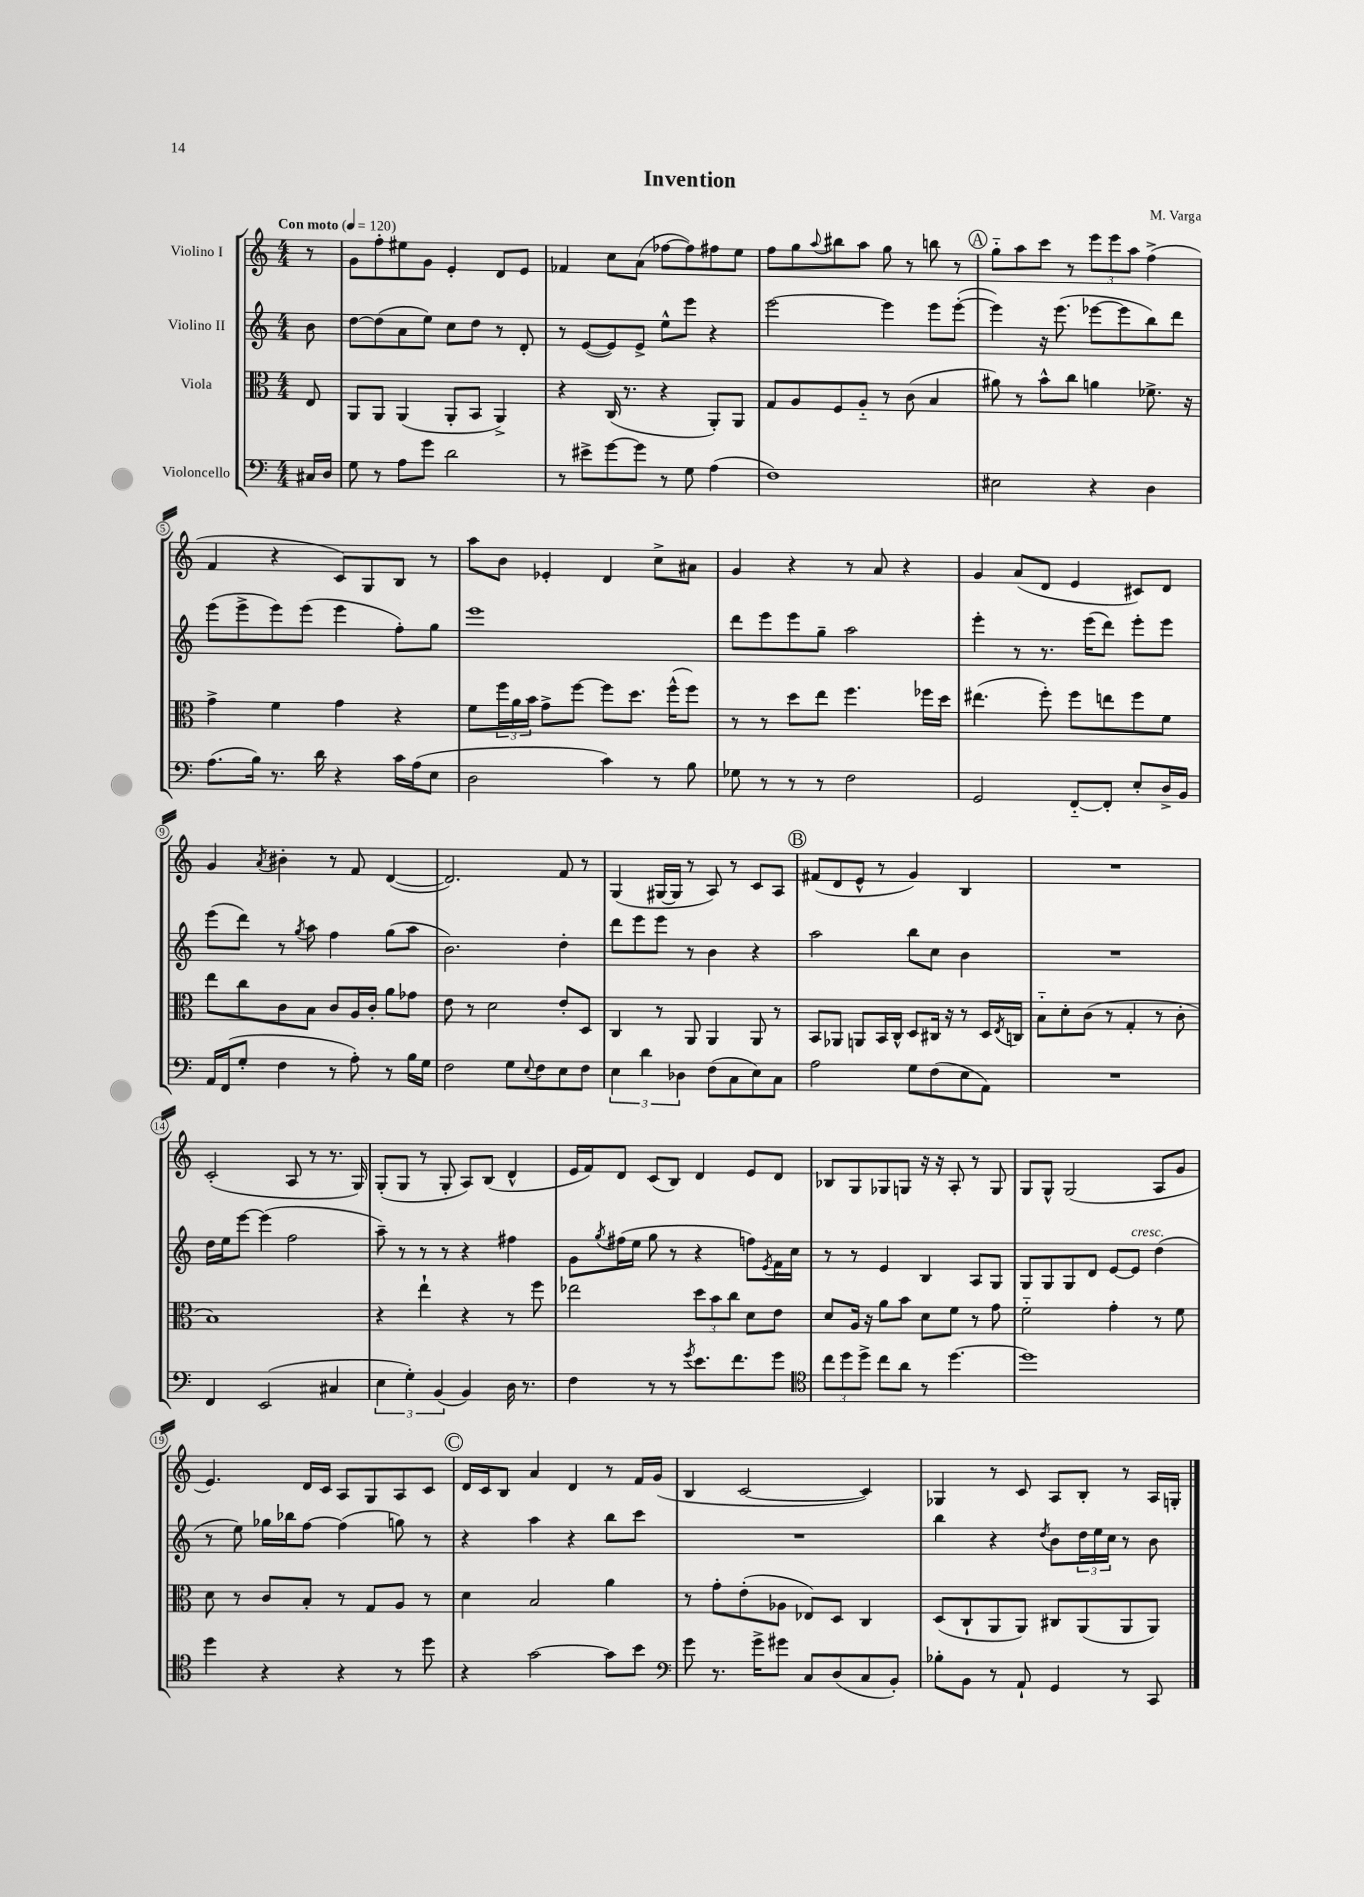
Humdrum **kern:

**kern	**kern	**kern	**kern
*part4	*part3	*part2	*part1
*staff4	*staff3	*staff2	*staff1
*I"Violoncello	*I"Viola	*I"Violino II	*I"Violino I
*clefF4	*clefC3	*clefG2	*clefG2
*k[]	*k[]	*k[]	*k[]
*M4/4	*M4/4	*M4/4	*M4/4
*MM120	*MM120	*MM120	*MM120
=	=	=	=
!	!	!	!LO:TX:a:B:t=Con moto
16C#X/LL	8E/	8b\	8r
16D/JJ	.	.	.
=1	=1	=1	=1
8G\	8AA/L	[8dd\L	8g\L
8r	8AA/J	(8dd\]	8ff'\
8A\L	(4AA/	8a\	8ee#X\
8g\J	.	8ee\J)	8g\J
2d\	8AA'/L	8cc\L	4e'/
.	8BB/J	8dd\J	.
.	4AA^/)	8r	8d/L
.	.	8d'/	8e/J
=2	=2	=2	=2
8r	4r	8r	4f-X/
8e#X^\L	.	([8e/L	.
[8g\	(16C/	8e/])	8cc\L
.	8.r	.	.
8g\J]	.	8e^/J	(8a\J
8r	4r	8ee^^\L	[8ff-X\L
8G\	.	8eee\J	8ff-\])
(4A\	8AA'/L)	4r	8ff#X\
.	8AA/J	.	8ee\J
=3	=3	=3	=3
1F)	8G/L	[2eee\	8ff\L
.	8A/	.	8gg\
.	.	.	8qqaa/
.	8F/	.	8bb#X\
.	8A/J	.	8aa\J
.	8r	4eee\]	8gg\
.	(8c\	.	8r
.	4B/	8eee\L	8bbn\
.	.	([8eee'\J	8r
!!LO:REH:place=s1:t=A
=4	=4	=4	=4
2E#X\	8a#X\)	4eee\])	8gg\L
.	8r	.	8aa\
.	8b^^\L	16r	8ccc\J
.	.	(8.eee\	.
.	8cc\J	.	8r
4r	4an\	[8eee-X\L	12eee\L
.	.	.	12eee\
.	.	8eee-\]	.
.	.	.	12aa\J
4D\	8.f-X^\	8bb\)	(4ff^\
.	.	8ddd\J	.
.	16r	.	.
!!LO:LB:g=z
=5	=5	=5	=5
(8.A\L	4g^\	(8eee\L	4f/
.	.	8eee^\	.
16B\Jk)	.	.	.
8.r	4f\	8eee\)	4r
.	.	(8eee\J	.
16d\	.	.	.
4r	4g\	4eee\	8c/L)
.	.	.	8G/
16c\LL	4r	8ff'\L)	8B/J
(16A\J	.	.	.
8E\J	.	8gg\J	8r
=6	=6	=6	=6
2D\	8f\L	1eee	8aa\L
.	24ff\L	.	8b\J
.	24a\	.	.
.	24b\JJ	.	.
.	8g^\L	.	4e-X'/
.	[8ff\J	.	.
4c\)	8ff\L]	.	4d/
.	8.dd\J	.	.
8r	.	.	8cc^\L
.	(16ff^^\KL	.	.
8B\	8ff\J)	.	8a#X\J
=7	=7	=7	=7
8G-X\	8r	8ddd\L	4g/
8r	8r	8eee\	.
8r	8dd\L	8eee\	4r
8r	8ee\J	8gg~\J	.
2F\	4.ff\	2aa\	8r
.	.	.	8a/
.	.	.	4r
.	16ff-X\LL	.	.
.	16dd\JJ	.	.
=8	=8	=8	=8
2GG/	(4.ee#X\	4eee'\	4g/
.	.	8r	(8a/L
.	8ff'\)	8.r	8d/J
[8FF/L	8ff\L	.	4e/
.	.	(16eee\KL	.
8FF'/J]	8een\	8ddd\J)	.
8E'/L	8ff\	8eee'\L	8c#X/L)
16D^/L	8f\J	8eee\J	8d/J
16BB/JJ	.	.	.
!!LO:LB:g=z
=9	=9	=9	=9
16AA/LL	8ee\L	(8eee\L	4g/
(16FF/J	.	.	.
8G'/J	8cc\	8ddd\J)	.
.	.	.	8qa/
4F\	8c\	8r	4b#X'\
.	.	8qgg/	.
.	8B\J	8aa\	.
8r	8c/L	4ff\	8r
8A'\)	16A/L	.	8f/
.	16c'/JJ	.	.
8r	8a\L	(8gg\L	([4d/
16B\LL	8g-X\J	8aa\J	.
16G\JJ	.	.	.
=10	=10	=10	=10
2F\	8e\	2.b\)	2.d/])
.	8r	.	.
.	2d\	.	.
8G\L	.	.	.
8qqE/	.	.	.
8F\	.	.	.
8E\	8e'/L	4dd'\	8f/
8F\J	8D/J	.	8r
=11	=11	=11	=11
6E\	4C/	8ddd\L	(4G/
.	.	8eee\	.
6d\	.	.	.
.	8r	8eee\J	[16G#X/LL
.	.	.	16G#/JJ]
6D-X\	.	.	.
.	8AA/	8r	8r
(8F\L	4AA/	4b\	8A/)
8C\	.	.	8r
8E\)	8AA/	4r	8c/L
8C\J	8r	.	8A/J
!!LO:REH:place=s1:t=B
=12	=12	=12	=12
2A\	8BB/L	2aa\	(8f#X/L
.	8AA-X/J	.	8d/
.	8AAn/L	.	8e^^/J
.	16BB/L	.	8r
.	16C^^/JJ	.	.
8G\L	8D/L	8bb\L	4g/)
(8F\	16C#X/Jk	8cc\J	.
.	16r	.	.
8E\	8r	4b\	4B/
8AA\J)	16D/LL	.	.
.	8qE/	.	.
.	16Cn/JJ	.	.
=13	=13	=13	=13
1r	8B\L	1r	1r
.	8d'\	.	.
.	(8c\J	.	.
.	8r	.	.
.	4G'/	.	.
.	8r	.	.
.	8c'\	.	.
!!LO:LB:g=z
=14	=14	=14	=14
4FF/	1B)	16dd\LL	(2c'/
.	.	16ee\J	.
.	.	[8eee\J	.
(2EE/	.	(4eee\]	.
.	.	2ff\	8A/
.	.	.	8r
4C#X/	.	.	8.r
.	.	.	16G/)
=15	=15	=15	=15
6E\	4r	8aa~\)	(8G'/L
.	.	8r	8G/J
6G'\)	.	.	.
.	4ee`\	8r	8r
(6BB/	.	.	.
.	.	8r	8G'/
4BB/)	4r	4r	8A/L)
.	.	.	(8B/J
16D\	8r	4ff#X\	4d^^/
8.r	.	.	.
.	8ff\	.	.
=16	=16	=16	=16
4F\	2ee-X\	8g\L	16e/LL
.	.	.	16f/J)
.	.	8qgg/	.
.	.	(16ff#X\L	8d/J
.	.	16ee\JJ	.
8r	.	8gg\	(8c/L
8r	.	8r	8B/J)
8qg/	.	.	.
8.e\L	12dd\L	4r	4d/
.	12b\	.	.
.	12cc\J	.	.
8.f\	.	.	.
.	8d\L	8ffn\L)	8e/L
.	.	8qe/	.
8g\J	8e\J	16f\L	8d/J
.	.	16cc\JJ	.
=17	=17	=17	=17
*clefC4	*	*	*
12cc\L	8d/L	8r	8B-X/L
12dd\	.	.	.
.	16A/Jk	8r	8G/
12dd^\J	.	.	.
.	16r	.	.
8cc\L	8a\L	4e/	8G-X/
8a\J	8b\J	.	8Gn/J
8r	8d\L	4B/	16r
.	.	.	16r
[4.dd\	8f\J	.	8A'/
.	8r	8A/L	8r
.	8g\	8G/J	8G/
=18	=18	=18	=18
1dd]	2f\	8G/L	8G/L
.	.	8G/	8G^^/J
.	.	8G/	(2G/
.	.	8d/J	.
.	4g'\	[8e/L	.
!	!	!LO:TX:a:i:t=cresc.	!
.	.	8e/J]	.
.	8r	(4dd\	8A/L
.	8f\	.	8g/J
!!LO:LB:g=z
=19	=19	=19	=19
4dd\	8d\	8r	4.e/)
.	8r	8ee\)	.
4r	8c/L	16gg-X\LL	.
.	.	16bb-X\J	.
.	8B'/J	[8ff\J	16d/LL
.	.	.	16c/JJ
4r	8r	(4ff\]	8A/L
.	8G/L	.	8G/
8r	8A/J	8ggn\)	8A/
8dd\	8r	8r	8c/J
!!LO:REH:place=s1:t=C
=20	=20	=20	=20
4r	4d\	4r	16d/LL
.	.	.	16c/J
.	.	.	8B/J
[2g\	2B/	4aa\	4a/
.	.	4r	4d/
8g\L]	4a\	8bb\L	8r
8b\J	.	8ccc\J	16f/LL
.	.	.	(16g/JJ
=21	=21	=21	=21
*clefF4	*	*	*
8g\	8r	1r	4B/
8.r	8g'\L	.	.
.	(8e'\	.	[2c/
16g^\KL	.	.	.
8g#X\J	8A-X\J	.	.
8C/L	8E-X/L)	.	.
(8D/	8D/J	.	.
8C/	4C/	.	4c/])
8BB'/J)	.	.	.
=22	=22	=22	=22
8B-X'\L	(8D/L	4bb\	4G-X/
8BB\J	8C`/	.	.
8r	8AA/	4r	8r
8AA`/	8AA/J)	.	8c/
.	.	8qdd/	.
4GG/	8C#X/L	8b\L	8A/L
.	(8AA/	24dd\L	8B'/J
.	.	24ee\	.
.	.	24cc\JJ	.
8r	8AA/	8r	8r
8CC/	8AA/J)	8b\	16A/LL
.	.	.	16Gn'/JJ
==	==	==	==
*-	*-	*-	*-
